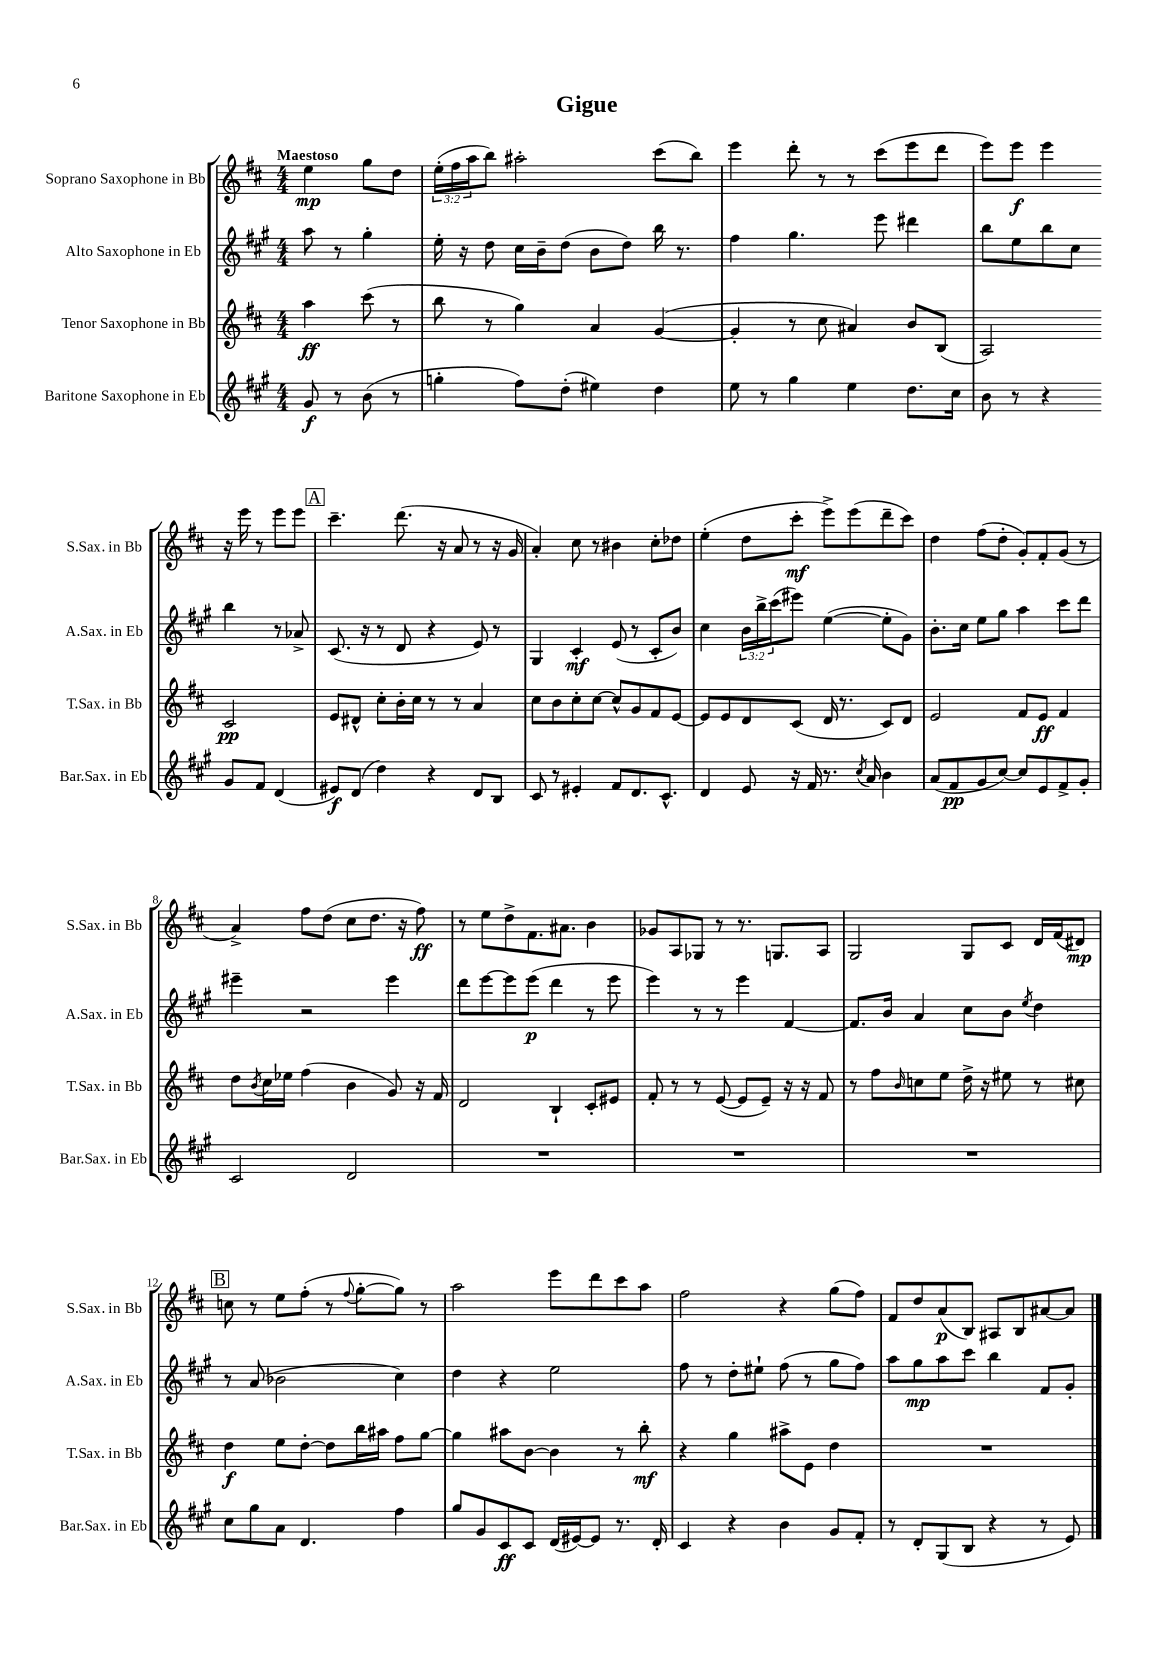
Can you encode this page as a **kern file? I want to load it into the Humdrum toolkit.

**kern	**kern	**kern	**kern
*staff4	*staff3	*staff2	*staff1
*clefG2	*clefG2	*clefG2	*clefG2
*k[f#c#g#]	*k[f#c#]	*k[f#c#g#]	*k[f#c#]
*M4/4	*M4/4	*M4/4	*M4/4
8g#	4aa	8aa	4ee
8r	.	8r	.
(8b	(8ccc#	4gg#'	8gg
8r	8r	.	8dd
=	=	=	=
4gg'	8bb	16ee'	(24ee'
.	.	.	24ff#
.	.	16r	.
.	.	.	24aa
.	8r	8dd	8bb)
8ff#)	4gg)	16cc#	2aa#'
.	.	16b~	.
(8dd'	.	(8dd	.
4ee#)	4a	8b	.
.	.	8dd)	.
4dd	([4g	16bb	(8ccc#
.	.	8.r	.
.	.	.	8bb)
=	=	=	=
8ee	4g']	4ff#	4eee
8r	.	.	.
4gg#	8r	4.gg#	8ddd'
.	8cc#	.	8r
4ee	4a#)	.	8r
.	.	8eee	(8ccc#
8.dd	8b	4ddd#	8eee
.	(8B	.	8ddd
16cc#	.	.	.
=	=	=	=
8b	2A)	8bb	8eee)
8r	.	8ee	8eee
4r	.	8bb	4eee
.	.	8cc#	.
8g#	2c#	4bb	16r
.	.	.	16eee
8f#	.	.	8r
(4d	.	8r	8eee
.	.	8a-^	8eee
=	=	=	=
8e#)	8e	(8.c#	4.ccc#~
(8d	8d#^^	.	.
.	.	16r	.
4dd)	8cc#'	8r	.
.	16b'	8d	(8.ddd
.	16cc#	.	.
4r	8r	4r	.
.	.	.	16r
.	8r	.	8a
8d	4a	8e)	8r
8B	.	8r	16r
.	.	.	16g
=	=	=	=
8c#	8cc#	4G#	4a')
8r	8b	.	.
4e#'	8cc#'	4c#'	8cc#
.	[8cc#	.	8r
8f#	8cc#^^]	(8e	4b#
8.d	8g	8r	.
.	8f#	8c#'	8cc#'
8.c#^^	.	.	.
.	[8e	8b)	8dd-
=	=	=	=
4d	8e]	4cc#	(4ee'
.	8e	.	.
8e	8d	24b	8dd
.	.	24bb^	.
.	.	(24ccc#	.
16r	(8c#	8eee#)	8ccc#'
16f#	.	.	.
8.r	16d	([4ee	8eee^)
.	8.r	.	.
.	.	.	(8eee
8qcc#	.	.	.
16a	.	.	.
4b	8c#)	8ee']	8ddd~
.	8d	8g#)	8ccc#)
=	=	=	=
(8a	2e	8.b'	4dd
8f#	.	.	.
.	.	16cc#	.
8g#	.	8ee	(8ff#
[8cc#)	.	8gg#	8dd'
8cc#]	8f#	4aa	8g')
8e	8e	.	8f#'
8f#^	4f#	8ccc#	(8g
8g#'	.	8ddd	8r
=	=	=	=
2c#	8dd	4eee#~	4a^)
.	8qb	.	.
.	16cc#	.	.
.	16ee-	.	.
.	(4ff#	2r	8ff#
.	.	.	(8dd
2d	4b	.	8cc#
.	.	.	8.dd
.	8g)	4eee#	.
.	.	.	16r
.	16r	.	8ff#)
.	16f#	.	.
=	=	=	=
1r	2d	8ddd	8r
.	.	[8eee	8ee
.	.	8eee]	8dd^
.	.	(8eee	8.f#
.	4B`	4ddd	.
.	.	.	8.a#
.	8c#'	8r	4b
.	8e#	8eee	.
=	=	=	=
1r	8f#'	4eee)	8g-
.	8r	.	8A
.	8r	8r	8G-
.	([8e	8r	8r
.	8e]	4eee	8.r
.	8e~)	.	.
.	.	.	8.G
.	16r	[4f#	.
.	16r	.	.
.	8f#	.	8A
=	=	=	=
1r	8r	8.f#]	2G
.	8ff#	.	.
.	.	16b	.
.	16qqb	.	.
.	8cc	4a	.
.	8ee	.	.
.	16dd^	8cc#	8G
.	16r	.	.
.	8ee#	8b	8c#
.	.	8qee	.
.	8r	4dd	16d
.	.	.	(16f#
.	8cc#	.	8d#)
=	=	=	=
8cc#	4dd	8r	8cc
8gg#	.	(8a	8r
8a	8ee	2b-	8ee
4.d	[8dd'	.	(8ff#'
.	8dd]	.	8r
.	.	.	8qqff#
.	16bb	.	[8gg'
.	16aa#	.	.
4ff#	8ff#	4cc#)	8gg])
.	[8gg	.	8r
=	=	=	=
8gg#	4gg]	4dd	2aa
8g#	.	.	.
8c#	8aa#	4r	.
8c#	[8b	.	.
(16d	4b]	2ee	8eee
[16e#)	.	.	.
8e#]	.	.	8ddd
8.r	8r	.	8ccc#
.	8bb'	.	8aa
16d'	.	.	.
=	=	=	=
4c#	4r	8ff#	2ff#
.	.	8r	.
4r	4gg	8dd'	.
.	.	8ee#`	.
4b	8aa#^	(8ff#	4r
.	8e	8r	.
8g#	4dd	8gg#	(8gg
8f#'	.	8ff#)	8ff#)
=	=	=	=
8r	1r	8aa	8f#
8d'	.	8gg#	8dd
(8G#	.	8aa	(8a
8B	.	8ccc#	8B)
4r	.	4bb	8A#
.	.	.	8B
8r	.	8f#	[8a#
8e)	.	8g#'	8a#]
==	==	==	==
*-	*-	*-	*-
